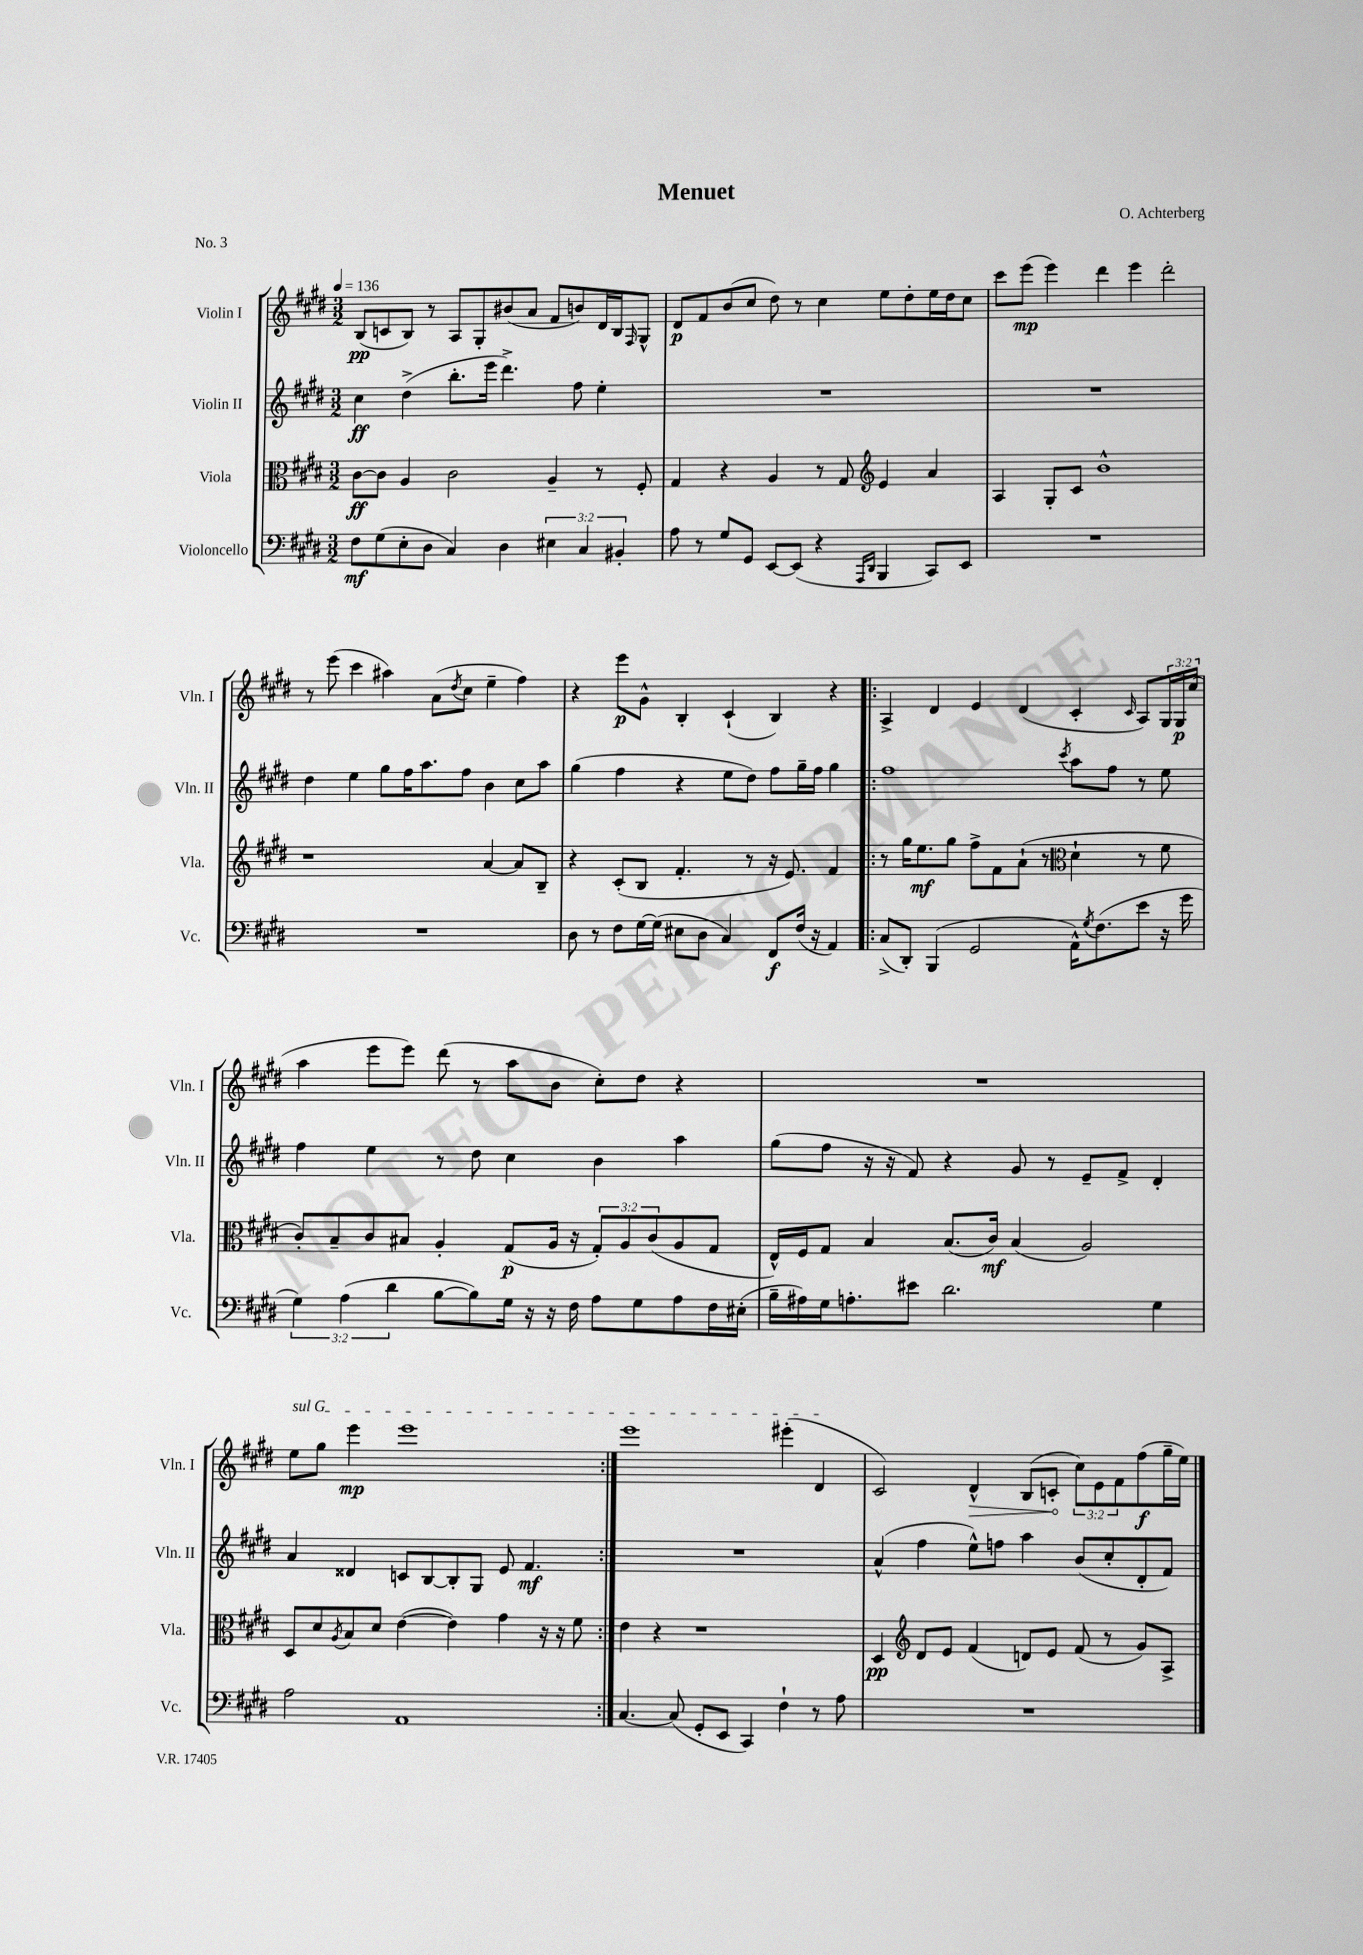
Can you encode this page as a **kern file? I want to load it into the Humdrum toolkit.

**kern	**kern	**kern	**kern
*staff4	*staff3	*staff2	*staff1
*clefF4	*clefC3	*clefG2	*clefG2
*k[f#c#g#d#]	*k[f#c#g#d#]	*k[f#c#g#d#]	*k[f#c#g#d#]
*M3/2	*M3/2	*M3/2	*M3/2
*MM136	*MM136	*MM136	*MM136
8F#	[8c#	4cc#	(8B
(8G#	8c#]	.	8c
8E'	4A	(4dd#^	8B)
8D#	.	.	8r
4C#)	2c#	8.bb'	8A
.	.	.	8G#'
.	.	16eee	.
4D#	.	4.ddd#^)	(8b#
.	.	.	8a
6E#	4A~	.	8f#
.	.	8ff#	8b)
6C#	.	.	.
.	8r	4ee'	16d#
.	.	.	16B
6BB#'	.	.	.
.	.	.	16qqF#
.	8F#'	.	8G#^^
=	=	=	=
8A	4G#	1.r	8d#
8r	.	.	8f#
8G#	4r	.	(8b
8GG#	.	.	8cc#
[8EE	4A	.	8dd#)
(8EE]	.	.	8r
4r	8r	.	4cc#
.	8G#	.	.
*	*clefG2	*	*
16qqAAA	.	.	.
16qqDD#	.	.	.
4BBB	4e	.	8ee
.	.	.	8dd#'
8CC#)	4a	.	16ee
.	.	.	16dd#
8EE	.	.	8cc#
=	=	=	=
1.r	4A	1.r	8ccc#
.	.	.	(8eee
.	8G#'	.	4eee)
.	8c#	.	.
.	1b^^	.	4ddd#
.	.	.	4eee
.	.	.	2ddd#'
=	=	=	=
1.r	1r	4dd#	8r
.	.	.	(8eee
.	.	4ee	4ccc#
.	.	8gg#	4aa#)
.	.	16ff#	.
.	.	8.aa	.
.	.	.	(8a
.	.	.	8qdd#
.	.	8ff#	8cc#
.	[4a	4b	4ee~
.	8a]	8cc#	4ff#)
.	8B~	8aa	.
=	=	=	=
8D#	4r	(4gg#	4r
8r	.	.	.
8F#	(8c#'	4ff#	8eee
[16G#	8B	.	8g#^^
(16G#]	.	.	.
8E#	4.f#'	4r	4B'
8D#	.	.	.
4C#)	.	8ee	(4c#`
.	8r	8dd#)	.
8FF#	16r	8ff#	4B)
.	8.e)	.	.
(16F#	.	16gg#~	.
16r	.	16ff#	.
4AA)	4f#	4gg#	4r
=!|:	=!|:	=!|:	=!|:
(8C#^	8r	1ff#	4A^
8DD#')	16gg#	.	.
.	8.ee	.	.
(4BBB	.	.	4d#
.	8gg#	.	.
2GG#	8ff#^	.	4e
.	8f#	.	.
.	(8a`	.	(4d#
.	8r	.	.
*	*clefC3	*	*
.	.	8qccc#	.
16AA^^)	4d#`	8aa	4c#'
8qG#	.	.	.
(8.F#	.	.	.
.	.	8ff#	.
.	.	.	16qqc#
8e	8r	8r	8A)
16r	8f#	8ee	24G#
.	.	.	24G#
16g#	.	.	.
.	.	.	(24cc#
=	=	=	=
6G#)	8c#')	4ff#	4aa
.	8B~	.	.
(6A	.	.	.
.	8c#	4ee	8eee
6d#	.	.	.
.	8B#	.	8eee)
[8B	4A'	8r	(8ddd#
8B])	.	8dd#	8r
16G#	(8G#	4cc#	8aa
16r	.	.	.
16r	16A	.	8b
16F#	16r	.	.
8A	12G#')	4b	8cc#')
.	12A	.	.
8G#	.	.	8dd#
.	(12c#	.	.
8A	8A	4aa	4r
16F#	8G#	.	.
(16E#'	.	.	.
=	=	=	=
16B~	16E^^)	(8gg#	1.r
16A#)	16F#	.	.
16G#	8G#	8ff#	.
8.A'	.	.	.
.	4B	16r	.
.	.	16r	.
8e#	.	8f#)	.
2.d#	(8.B	4r	.
.	16c#)	.	.
.	(4B	8g#	.
.	.	8r	.
.	2A)	8e~	.
.	.	8f#^	.
4G#	.	4d#'	.
=	=	=	=
2A	8D#	4a	8ee
.	8d#	.	8gg#
.	8qA	.	.
.	8B	4d##	4eee
.	8d#	.	.
1AA	([4e	8c	1eee
.	.	[8B	.
.	4e])	8B']	.
.	.	8G#	.
.	4g#	8e	.
.	.	4.f#	.
.	16r	.	.
.	16r	.	.
.	8f#	.	.
=:|!	=:|!	=:|!	=:|!
[4.C#	4e	1.r	1eee
.	4r	.	.
(8C#]	.	.	.
8GG#'	1r	.	.
8EE	.	.	.
4CC#)	.	.	.
4F#`	.	.	(4eee#'
8r	.	.	4d#
8A	.	.	.
=	=	=	=
1.r	4D#	(4a^^	2c#)
*	*clefG2	*	*
.	8d#	4ff#	.
.	8e	.	.
.	(4f#	8ee^^)	4d#^^
.	.	8ff	.
.	8d)	4aa	(8B
.	8e	.	8c'
.	(8f#	(8b	12cc#)
.	.	.	12e
.	8r	8cc#'	.
.	.	.	12f#
.	8g#)	8d#'	(8ff#
.	8A^	8f#)	16gg#~
.	.	.	16ee)
==	==	==	==
*-	*-	*-	*-
